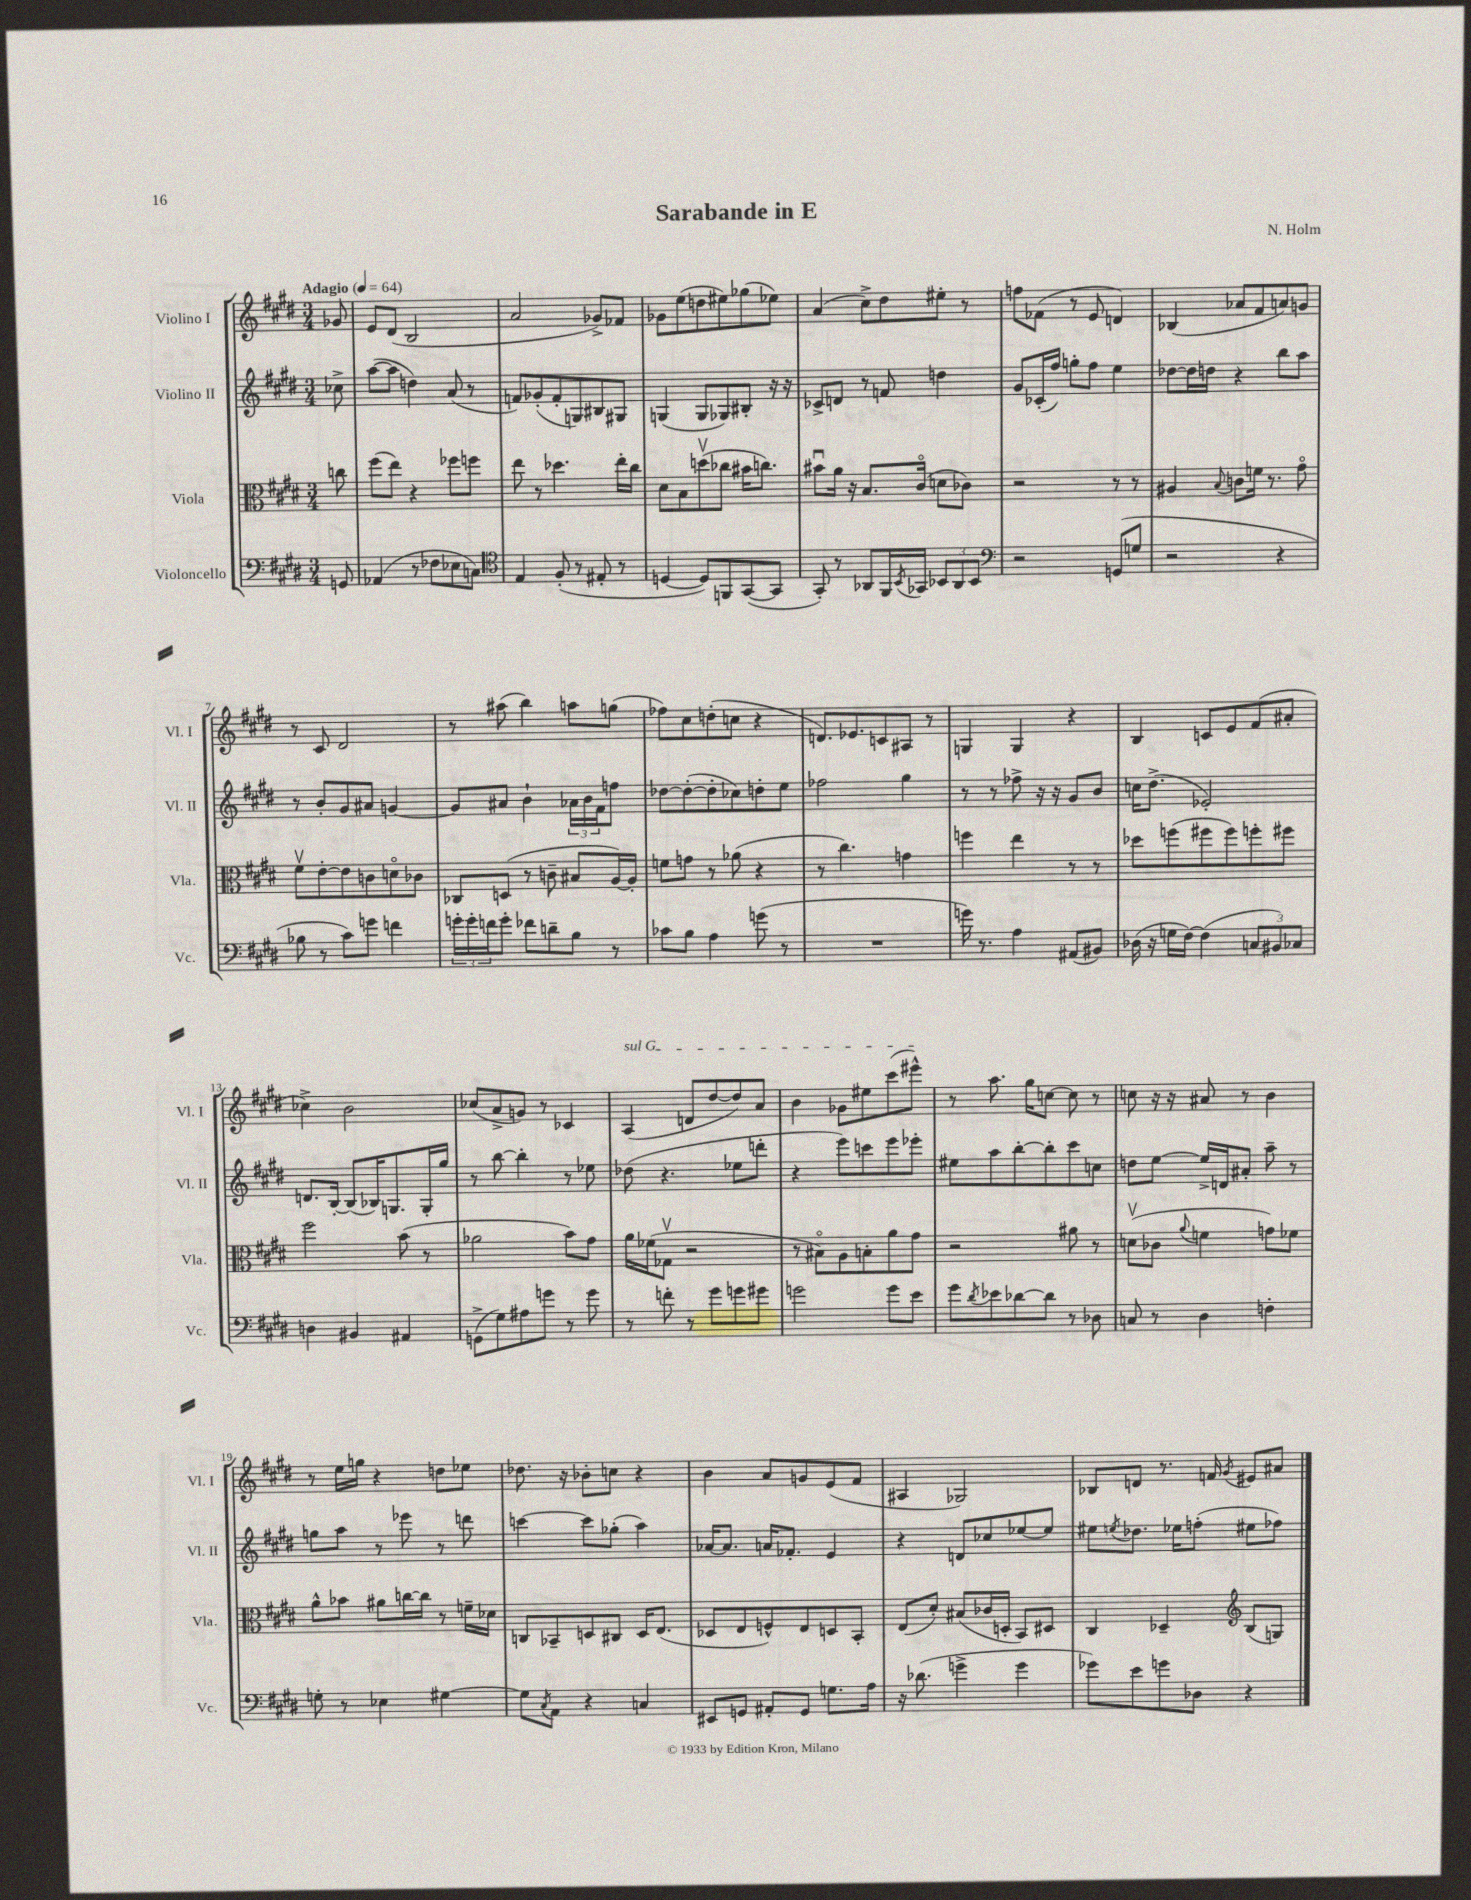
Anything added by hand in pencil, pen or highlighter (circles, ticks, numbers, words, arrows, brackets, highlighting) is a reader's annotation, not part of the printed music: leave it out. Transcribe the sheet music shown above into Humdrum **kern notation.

**kern	**kern	**kern	**kern
*part4	*part3	*part2	*part1
*staff4	*staff3	*staff2	*staff1
*I"Violoncello	*I"Viola	*I"Violino II	*I"Violino I
*I'Vc.	*I'Vla.	*I'Vl. II	*I'Vl. I
*clefF4	*clefC3	*clefG2	*clefG2
*k[f#c#g#d#]	*k[f#c#g#d#]	*k[f#c#g#d#]	*k[f#c#g#d#]
*M3/4	*M3/4	*M3/4	*M3/4
*MM64	*MM64	*MM64	*MM64
=	=	=	=
!	!	!	!LO:TX:a:B:t=Adagio
8GGn/	8ccn\	8cc-X^\	8g-X/
=1	=1	=1	=1
(4AA-X/	(8ff#\L	([8aa\L	8e/L
.	8ee\J)	8aa\J]	(8d#/J
8r	4r	4ddn\)	2B/
8F-X\L	.	.	.
8E-X\	8ff-X\L	(8a/	.
8Cn\J)	8ffn\J	8r	.
=2	=2	=2	=2
*clefC4	*	*	*
4E/	8ee\	8fn/L)	2a/
.	8r	(8g-X'/	.
(8F#'/	4.dd-X\	8f'/	.
8r	.	8Gn/)	.
8E#X'/	.	8B#X/	8g-X^/L)
8r	16ee'\LL	8G#X/J	8f-X/J
.	16cc#\JJ	.	.
=3	=3	=3	=3
[4Dn/	8d#\L	(4Gn/	8g-X\L
.	8B\	.	(8ee\
8D/L])	(8ddnv\	8G/L	8ddn\
8FFn/	8cc-X\J	8G-X/)	8ee#X\)
([8GG#/	16b#X\KL	8B#X'/J	(8gg-X\
.	8.ccn\J)	.	.
8GG#/J]	.	16r	8ee-X\J)
.	.	16r	.
=4	=4	=4	=4
8GG#'/)	8b#Xu\L	8c-X^/L	(4a/
8r	16a\Jk	8dn/J	.
.	16r	.	.
8AA-X/L	8.B/L	8r	8cc#^\L)
16FF#/L	.	8fn/	8dd#\
8qBB/	.	.	.
16GG-X/JJ	(16c#/Jk	.	.
12BB-X/L	8dn\L	4ddn\	8ee#X'\J
12AA-/	.	.	.
.	8c-X\J)	.	8r
12BB-/J	.	.	.
=5	=5	=5	=5
*clefF4	*	*	*
2r	2r	8g#/L	8ffn\L
.	.	(16c-X'/L	(8f-X\J
.	.	16ff#/JJ)	.
.	.	8ggn'\L	8r
.	.	8ff#\J	8e/
(8GGn/L	8r	4ee\	4dn/)
8Gn/J	8r	.	.
=6	=6	=6	=6
2r	4A#X/	[8dd-X\L	(4B-X/
.	.	16dd-\L]	.
.	.	16ddn\JJ	.
.	8qqB/	.	.
.	8cn\L	4r	8a-X/L
.	16fn\Jk	.	8f#/
.	8.r	.	.
4r	.	8bb\L	8an/)
.	8g#\	8aa\J	8gn/J
!!LO:LB:g=z
=7	=7	=7	=7
8B-X\	8f#v\L	8r	8r
8r	[8e'\	8b'/L	8c#/
8c#\L)	8e\]	8g#/	2d#/
8gn\J	8cn\	8a#X/J	.
4fn\	8dn\	[4gn/	.
.	8c-X\J	.	.
=8	=8	=8	=8
24gn'\LL	8C-X/L	8g/L]	8r
24g'\	.	.	.
24fn\J	.	.	.
8g'\J	(8Dn/J	8a#X/J	(8aa#X\
8f-X\L	8r	4b`\	4bb\)
8dn~\	8cn~\	.	.
8B\J	8B#X/L	24a-X\LL	8aan\L
.	.	24b\	.
.	.	24f#\J	.
8r	[16A/L)	8ffn\J	(8ggn\J
.	16A'/JJ]	.	.
=9	=9	=9	=9
8c-X\L	8fn\L	[8dd-X\L	8ff-X\L)
8B\J	8gn\J	(8dd-'\_	8cc#\
4A\	8r	8dd-'\]	(8ddn'\
.	(8a-X\	8cc-X\)	8ccn\J
(8gn\	4r	8ddn'\	4r
8r	.	8ee\J	.
=10	=10	=10	=10
2.r	8r	2ff-X\	8.dn/L)
.	4.cc#\)	.	.
.	.	.	8.e-X/
.	.	.	8cn/
.	4gn\	4gg#\	8A#X/J
.	.	.	8r
=11	=11	=11	=11
16gn\)	4ffn\	8r	4Gn/
8.r	.	.	.
.	.	8r	.
4A\	4ee\	8ff-X^\	4G/
.	.	16r	.
.	.	16r	.
(8AA#X/L	8r	8g#/L	4r
8BB#X/J)	8r	8b/J	.
=12	=12	=12	=12
(16D-X\	8dd-X\L	16ccn\KL	4B/
16r	.	(8.dd#^\J	.
16Gn\LL	(8ffn\	.	.
[16F#\JJ)	.	.	.
(4F#\]	8ff#X\	2e-X'/)	8cn/L
.	8ff#\)	.	8e/
12Cn/L	8ffn'\	.	(8f#/
12BB#X/)	.	.	.
.	8ff#X\J	.	8a#X'/J
12C-X/J	.	.	.
!!LO:LB:g=z
=13	=13	=13	=13
4Dn\	2ff#\	8.dn/L	4cc-X^\)
.	.	[16B'/Jk	.
4BB#X/	.	(8B/L]	2b\
.	.	16B-X/K)	.
.	.	8.Gn/	.
4AA#X/	(8b\	.	.
.	8r	16G'/L	.
.	.	16gg#/JJ	.
=14	=14	=14	=14
(8GGn^\L	2a-X\	8r	(8cc-X/L
8G#\)	.	[8bb\	8a^/
8A#X\	.	4bb'\]	8gn/J)
8gn\J	.	.	8r
8r	8b\L)	8r	4c-X/
8g\	8g#\J	8ee-X\	.
=15	=15	=15	=15
!	!	!	!LO:TX:a:i:t=sul G
8r	16a\LL	(8dd-X\	(4A/
.	(16f-X\J	.	.
8fn'\	8G-Xv\J	4.r	.
8r	2r	.	8dn/L
8g#\L	.	.	[8dd#/
8gn\	.	8ee-X\L	8dd#/])
8g#X\J	.	8dddn'\J	8a/J
=16	=16	=16	=16
2gn\	8r	4r	4b\
.	8B#X\L)	.	.
.	8A\	8eee\L)	8g-X\L
.	8Bn'\	8cccn\	8ee#X\
8g\L	8a\	8eee\	(8ccc#\
8e\J	8g#\J	8eee-X'\J	8eee#X^^\J)
=17	=17	=17	=17
8g#\L	2r	8ee#X\L	8r
8qd#/	.	.	.
8e-X\	.	8aa\	8.aa\
[8d-X\	.	[8bb'\	.
.	.	.	16gg#\KL
8d-\J]	.	8bb'\]	[8ccn\J
8r	8a#X\	8ccc#\	8cc\]
8D-X\	8r	8ccn\J	8r
=18	=18	=18	=18
8Cn/	(8dnv\L	8ddn\L	8ccn\
8r	8c-X\J	[8ee\J	16r
.	.	.	16r
.	8qqa/	.	.
4D#\	4fn\	16ee^/LL]	8a#X/
.	.	16dn/J	.
.	.	8a#X'/J	8r
4Fn'\	8gn\L)	8aa~\	4b\
.	8f-X\J	8r	.
!!LO:LB:g=z
=19	=19	=19	=19
8Gn'\	8a^^\L	8ggn\L	8r
8r	8b-X\J	8aa\J	16ee\LL
.	.	.	16ggn\JJ
4E-X\	8a#X\L	8r	4r
.	[16ccn\L	8eee-X\	.
.	16cc\JJ]	.	.
[4G#X\	8r	8r	8ddn\L
.	16fn~\LL	8dddn\	8ee-X\J
.	16d-X\JJ	.	.
=20	=20	=20	=20
8G#\L]	8Cn/L	[4cccn\	8.dd-X\
8qC#/	.	.	.
8AA\J	8BB-X~/	.	.
.	.	.	16r
4r	8Dn/	8ccc\L]	8b-X'\L
.	8C#X/J	(8gg-X'\J	8ccn\J
4Cn/	16D/KL	4aa\)	4r
.	(8.E/J	.	.
=21	=21	=21	=21
8EE#X/L	8D-X/L	[16a-X/KL	4b\
.	.	8.a-/J]	.
8GGn/J	8E/	.	.
8AA#X'/L	8Fn^^/)	16an/KL	8a/L
.	.	8.f-X'/J	.
8GG/J	8E/	.	8gn/
8.Gn\L	8Dn/	4e/	(8e/
.	8BB'/J	.	8f#/J
16A\Jk	.	.	.
=22	=22	=22	=22
16r	(8E/L	4r	4A#X/
(8.d-X\	.	.	.
.	8d#'/J)	.	.
4gn^\	(8B#X/L	8dn/L	2G-X/)
.	16c-X/L	8cc-X/	.
.	16Dn'/JJ	.	.
4g\	8BB/L)	[8ee-X/	.
.	8D#X/J	8ee-/J]	.
=23	=23	=23	=23
8g-X\L)	4C#/	8ee#X\L	8B-X/L
.	.	8qeen/	.
8e\	.	8.dd-X\J	8dn/J
8gn\	4D-X~/	.	8.r
.	.	16ee-X\KL	.
8D-X\J	.	(8ffn'\J	.
.	.	.	16fn/
*	*clefG2	*	*
.	.	.	8qg#/
4r	(8B/L	8ee#X\L	8e#X/L
.	8Gn/J)	8ff-X\J)	8a#X/J
==	==	==	==
*-	*-	*-	*-
